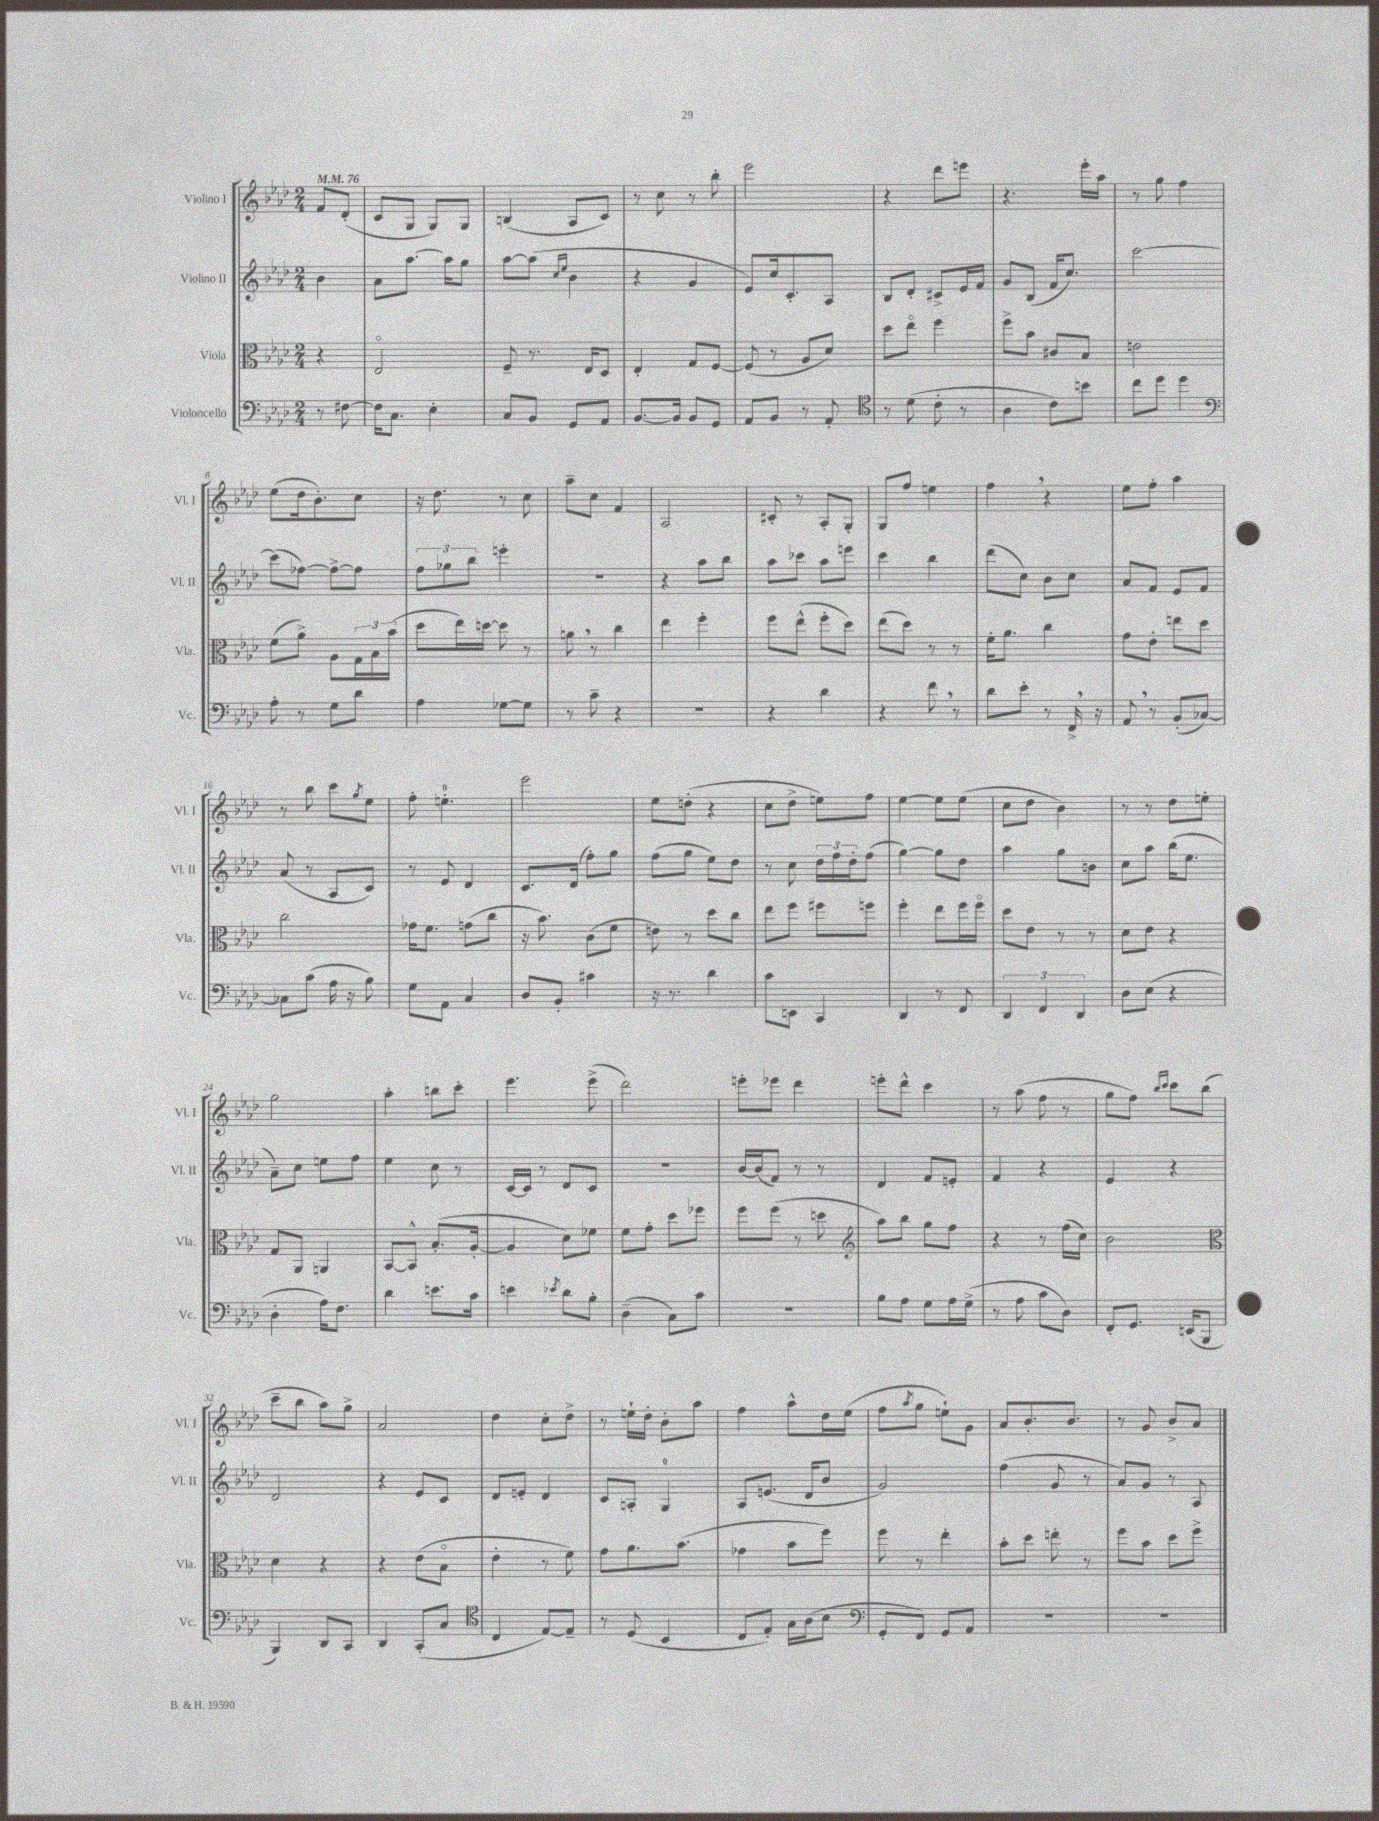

**kern	**kern	**kern	**kern
*part4	*part3	*part2	*part1
*staff4	*staff3	*staff2	*staff1
*I"Violoncello	*I"Viola	*I"Violino II	*I"Violino I
*I'Vc.	*I'Vla.	*I'Vl. II	*I'Vl. I
*clefF4	*clefC3	*clefG2	*clefG2
*k[b-e-a-d-]	*k[b-e-a-d-]	*k[b-e-a-d-]	*k[b-e-a-d-]
*M2/4	*M2/4	*M2/4	*M2/4
*MM76	*MM76	*MM76	*MM76
=	=	=	=
8r	4r	4b-\	8f/L
[8F#X\	.	.	(8d-'/J
=1	=1	=1	=1
16F#\KL]	2E-/	8a-\L	8c/L
8.C\J	.	.	.
.	.	[8.aa-\J	8G/J
4E-'\	.	.	8G/L)
.	.	16aa-\KL]	.
.	.	8gg\J	8G/J
=2	=2	=2	=2
8C/L	8F~/	[8aa-\L	(4Bn/
8BB-/J	8.r	(8aa-\J]	.
.	.	16qqcc/LL	.
.	.	16qqee-/JJ	.
8GG/L	.	4b-\	8A-/L
.	16E-/KL	.	.
8AA-/J	8D-/J	.	8c/J)
=3	=3	=3	=3
[8.BB-/L	4E-'/	4r	8r
.	.	.	8cc\
16BB-/Jk]	.	.	.
8BB-/L	8G/L	4g/	8r
8GG/J	[8F/J	.	8bb-'\
=4	=4	=4	=4
8AA-/L	(8F/]	8e-/L)	2eee-\
8BB-/J	8r	16cc/k	.
.	.	8.c'/	.
8r	8A-/L	.	.
8AA-'/	8d-/J)	8A-/J	.
=5	=5	=5	=5
*clefC4	*	*	*
8r	8dd-\L	8B-/L	4r
(8d-\	8ee-\J	8d-'/J	.
8c'\	4ff\	8c#X^/L	8ddd-\L
8r	.	16e-/L	8eeen\J
.	.	16f/JJ	.
=6	=6	=6	=6
4A-\	8ff^\L	8g/L	4.r
.	8b-\J	(8B-/J	.
8c\L)	8c#X/L	16f/KL	.
.	.	8.cc/J)	.
8bn\J	8B-/J	.	16eee-'\LL
.	.	.	16aa-\JJ
=7	=7	=7	=7
8cc\L	2en\	[2ccc\	8r
8dd-\J	.	.	8gg\
4dd-\	.	.	4ff\
!!LO:LB:g=z
=8	=8	=8	=8
*clefF4	*	*	*
8A-'\	(8f\L	(8ccc\L]	(8ee-\L
8r	8a-^\J)	[8ff-X\J)	16dd-\k
.	.	.	8.b-'\)
8G\L	8A-\L	8ff-^\L_	.
8d-\J	24G\L	8ff-\J]	8cc\J
.	24B-\	.	.
.	(24b-\JJ	.	.
=9	=9	=9	=9
4A-\	8dd-\L	12ff\L	16r
.	.	.	8.dd-\
.	.	12gg-X\	.
.	16ee-\L)	.	.
.	.	12bb-\J	.
.	[16ddn\JJ	.	.
[8G-X\L	8dd\]	4eeen'\	8r
8G-\J]	8r	.	8cc\
=10	=10	=10	=10
8r	8an,\	2r	8aa-~\L
8c~\	8r	.	8cc\J
4r	4cc\	.	4f/
=11	=11	=11	=11
2r	4ee-\	4r	2A-/
.	4ff'\	8aa-\L	.
.	.	8bb-\J	.
=12	=12	=12	=12
4r	8ff\L	8aa-\L	8c#X'/
.	(8ee-^^\J	8ccc-X\J	8r
4d-\	8ff'\L	8aa-\L	8A-'/L
.	8dd-\J)	8eeen\J	8G'/J
=13	=13	=13	=13
4r	(8ee-\L	4ccc\	8G/L
.	8dd-\J)	.	8ff/J
8f,\	8r	4bb-\	4een\
8r	8r	.	.
=14	=14	=14	=14
8d-\L	16f'\KL	(8ddd-\L	4ff,\
.	8.a-\J	.	.
8e-'\J	.	8cc\J)	.
8r	4cc\	8b-\L	4r
16FF^,/	.	8cc\J	.
16r	.	.	.
=15	=15	=15	=15
8AA-,/	8g\L	8a-/L	8ee-\L
8r	8e-'\J	8f/J	8ff'\J
(8BB-'/L	8een\L	8e-/L	4aa-\
[8C-X/J)	8dd-\J	8f/J	.
!!LO:LB:g=z
=16	=16	=16	=16
8C-X\L]	2cc\	(8a-/	8r
(8c\J	.	8r	8bb-\
16A-\	.	8A-/L	8ccc\L
16r	.	.	.
.	.	.	8qgg/
8B-\)	.	8c/J)	8ee-\J
=17	=17	=17	=17
8G\L	16g-X\KL	8r	8ff'\
.	8.f\J	.	.
8AA-\J	.	8e-/	4.een'\
4C/	(8gn\L	4d-/	.
.	8cc\J	.	.
=18	=18	=18	=18
8D-/L	16r	8.c/L	2eee-\
.	8.b-\)	.	.
8BB-'/J	.	.	.
.	.	(16d-/Jk	.
4c#X\	(8c\L	8ff'\L)	.
.	8f\J	8gg\J	.
=19	=19	=19	=19
16r	8en\)	(8ff\L	8ee-\L
8.r	.	.	.
.	8r	8gg\J	(8ddn'\J
4d-\	8dd-\L	8ee-\L)	4r
.	8cc\J	8dd-\J	.
=20	=20	=20	=20
8c\L	8ee-\L	8r	8cc\L
8EEn\J	8ff\J	8cc\	8dd-^\J
4CC/	8ff#X\L	24dd-\LL	8een\L)
.	.	24ff\	.
.	.	24dd-'\J	.
.	8ffn\J	(8ff\J	8ff\J
=21	=21	=21	=21
4DD-/	4ff'\	[4gg\)	[4ee-\
8r	8ee-\L	8gg\L]	8ee-\L]
8FF/	16ff\L	8dd-\J	(8ee-\J
.	16ff\JJ	.	.
=22	=22	=22	=22
6DD-/	8dd-\L	4aa-\	8cc\L
.	8e-\J	.	8dd-\J
6FF/	.	.	.
.	8r	8gg\L	4b-\)
6DD-/	.	.	.
.	8r	8bn\J	.
=23	=23	=23	=23
8D-\L	8d-\L	8cc\L	8r
(8E-\J	8e-\J	8aa-\J	8r
4r	4r	(16bb-\KL	8dd-\L
.	.	8.ee-\J	.
.	.	.	8een'\J
!!LO:LB:g=z
=24	=24	=24	=24
4D-'\	8G/L	8a-~\L)	2gg\
.	8AA-/J	8cc\J	.
16A-\KL)	4AAn/	8een\L	.
8.F\J	.	.	.
.	.	8ff\J	.
=25	=25	=25	=25
4d-\	[8BB-/L	4ee-\	4aa-'\
.	8BB-^^/J]	.	.
8.en\L	(8.B-'/L	8cc\	8bbn\L
.	.	8r	8ccc'\J
16c\Jk	[16A-'/Jk	.	.
=26	=26	=26	=26
4en\	4A-/]	[16c/LL	4.eee-\
.	.	16c/JJ]	.
.	.	8r	.
8qe-X/	.	.	.
8d-\L	8d-\L)	8d-/L	.
8B-'\J	8f-X\J	8c/J	(8eee-^\
=27	=27	=27	=27
(4D-~\	8f\L	2r	2ddd-\)
.	8g'\J	.	.
8C\L)	8dd-\L	.	.
8c\J	8ff-X\J	.	.
=28	=28	=28	=28
2r	8ff\L	[16b-/LL	8eeen'\L
.	.	(16b-/J]	.
.	(8ff\J	8f/J)	8eee-X\J
.	8r	8r	4ddd-\
.	8ddn\	8r	.
=29	=29	=29	=29
*	*clefG2	*	*
8B-\L	8aa-\L)	4d-/	8eeen'\L
8A-\J	8bb-\J	.	8ddd-^^\J
8G\L	8gg\L	8f/L	4ccc\
16A-\L	8ff\J	8en'/J	.
(16G^\JJ	.	.	.
=30	=30	=30	=30
8r	4r	4f/	8r
8A-\	.	.	(8aa-\
8c\L	8r	4r	8ff\
8D-\J)	(16ff\LL	.	8r
.	16cc\JJ)	.	.
=31	=31	=31	=31
8FF'/L	2b-\	4e-/	8gg\L
8.GG/J	.	.	8ff\J)
.	.	.	16qqbb-/LL
.	.	.	16qqccc/JJ
.	.	4r	8ccc\L
(16EEn/KL	.	.	.
8BBB-/J	.	.	(8bb-\J
!!LO:LB:g=z
=32	=32	=32	=32
*	*clefC3	*	*
4BBB-/)	4d-\	2d-/	8ccc~\L
.	.	.	8bb-\J
8DD-/L	4r	.	8aa-\L)
8CC/J	.	.	8gg^\J
=33	=33	=33	=33
4DD-/	4r	4r	2a-/
(8CC'/L	(8e-\L	8e-/L	.
8C/J	8B-\J	8c/J	.
=34	=34	=34	=34
*clefC4	*	*	*
4C/	4e-'\	8d-/L	4dd-\
.	.	8en'/J	.
[8E-/L)	8r	4d-/	8cc'\L
8E-~/J]	8f\)	.	8dd-^\J
=35	=35	=35	=35
8r	8g\L	8c/L	8r
(8D-/	8.a-\	8An'/J	16een`\LL
.	.	.	16dd-'\JJ
4BB-/	.	4G/	8b-'\L
.	(8.b-\J	.	.
.	.	.	8aa-\J
=36	=36	=36	=36
8C/L	4g-X\	8A-/L	4ff\
8E-'/J)	.	(8.en/J	.
16G\LL	8b-\L	.	8aa-^^\L
(16A-\J	.	16d-/KL	.
8B-\J	8ff\J)	8b-/J	16dd-\L
.	.	.	(16ee-\JJ
=37	=37	=37	=37
*clefF4	*	*	*
8GG'/L	8ff\	2g/)	8ff\L
.	.	.	8qaa-/
8FF/J)	8r	.	8gg\J
8GG/L	4ee-'\	.	8een`\L)
8AA-/J	.	.	8g\J
=38	=38	=38	=38
2r	8b-'\L	(4ff\	8a-/L
.	8dd-\J	.	8.b-'/
.	8een'\	8g/	.
.	.	.	8.b-/J
.	8r	8r	.
=39	=39	=39	=39
2r	8ff\L	8a-/L)	8r
.	8b-\J	8g/J	8g/
.	8dd-\L	8r	8b-^/L
.	8ff^\J	8A-/	8a-/J
==	==	==	==
*-	*-	*-	*-
